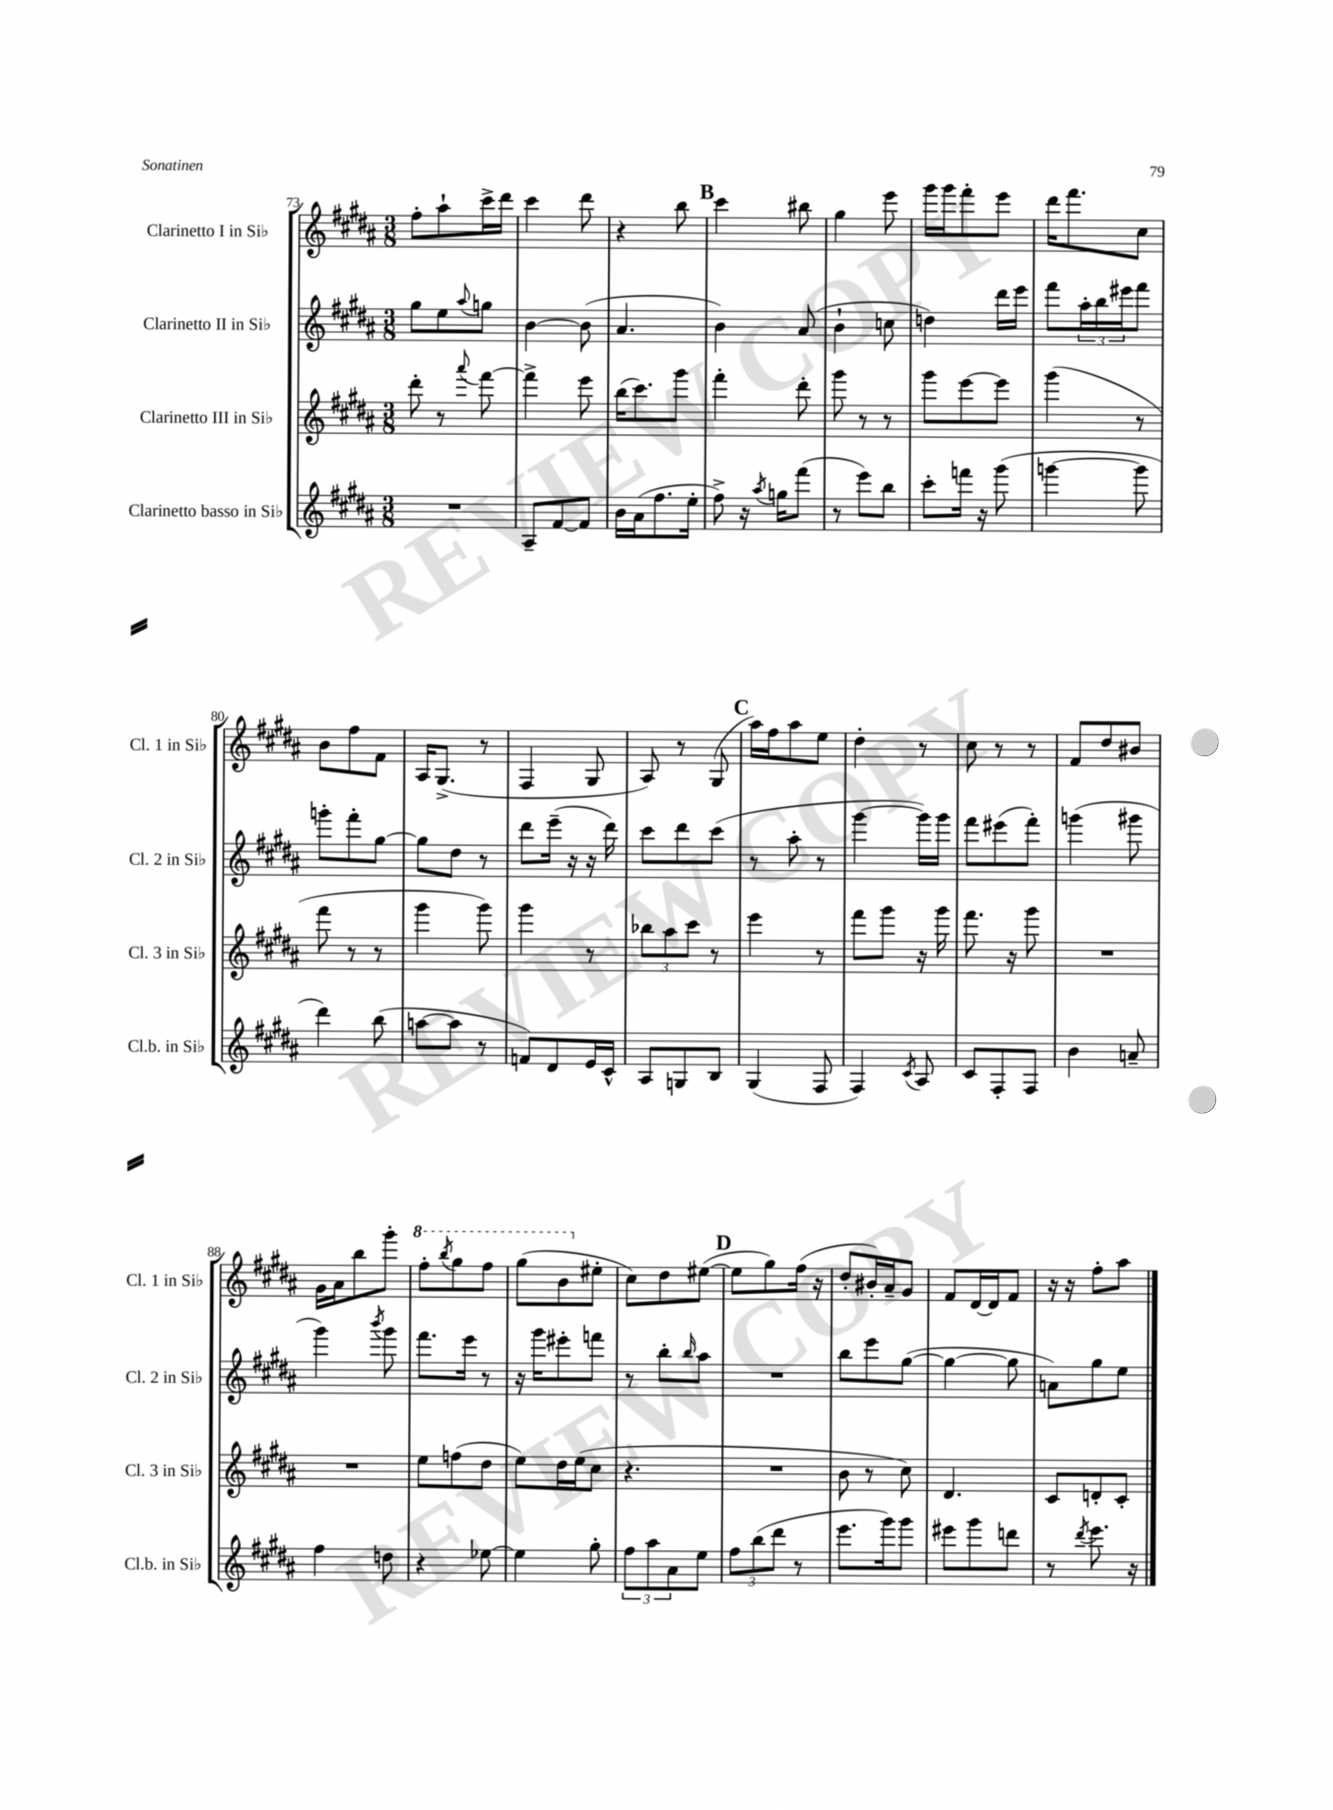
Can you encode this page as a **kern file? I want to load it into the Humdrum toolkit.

**kern	**kern	**kern	**kern
*part4	*part3	*part2	*part1
*staff4	*staff3	*staff2	*staff1
*I"Clarinetto basso in Si♭	*I"Clarinetto III in Si♭	*I"Clarinetto II in Si♭	*I"Clarinetto I in Si♭
*I'Cl.b. in Si♭	*I'Cl. 3 in Si♭	*I'Cl. 2 in Si♭	*I'Cl. 1 in Si♭
*clefG2	*clefG2	*clefG2	*clefG2
*k[f#c#g#d#a#]	*k[f#c#g#d#a#]	*k[f#c#g#d#a#]	*k[f#c#g#d#a#]
*M3/8	*M3/8	*M3/8	*M3/8
=73	=73	=73	=73
4.r	8ddd#'\	8gg#\L	8ff#'\L
.	8r	8ee\	8aa#`\
.	8qqaaa#/	8qqaa#/	.
.	[8fff#\	8ggn\J	16ccc#^\L
.	.	.	16ddd#\JJ
=74	=74	=74	=74
8A#~/L	4fff#^\]	[4b\	4ccc#\
[8f#/	.	.	.
8f#/J]	8eee\	(8b\]	8ddd#\
=75	=75	=75	=75
16b\LL	(16bb\KL	4.a#/	4r
(16a#\J	8.ccc#\)	.	.
8.ff#\	.	.	.
.	8ggg#\J	.	8bb\
16ee'\Jk	.	.	.
!!LO:REH:place=s1:t=B
=76	=76	=76	=76
8ff#^\)	4fff#'\	4b\)	4ccc#\
16r	.	.	.
8qaa#/	.	.	.
16ggn\KL	.	.	.
(8fff#\J	8ddd#'\	(8a#/	8bb#X\
=77	=77	=77	=77
8r	8ggg#\	4b`\	4gg#\
8eee\L)	8r	.	.
8bb\J	8r	8ccn\	8eee\
=78	=78	=78	=78
8ccc#'\L	8ggg#\L	4ddn\)	16ggg#\LL
.	.	.	16ggg#\J
16fffn\Jk	[8eee\	.	8fff#'\
16r	.	.	.
(8ggg#\	8eee\J]	16ddd#\LL	8eee\J
.	.	16eee\JJ	.
=79	=79	=79	=79
[4gggn\	(4ggg#\	8fff#\L	16ddd#\KL
.	.	.	8.fff#\
.	.	24aa#'\L	.
.	.	24bb\	.
.	.	24eee#X\J	.
8ggg\]	8r	8fff#\J	8cc#\J
!!LO:LB:g=z
=80	=80	=80	=80
4ddd#\)	8fff#\	8gggn'\L	8b\L
.	8r	8fff#'\	8ff#\
(8bb\	8r	[8gg#\J	8f#\J
=81	=81	=81	=81
[8aan\L	4ggg#\	8gg#\L]	16A#/KL
.	.	.	(8.G#^/J
8aa\J]	.	8dd#\J	.
8r	8ggg#\)	8r	8r
=82	=82	=82	=82
8fn/L)	4ggg#\	8ddd#\L	4F#/
8d#/	.	(16eee~\Jk	.
.	.	16r	.
16e/L	8r	16r	8G#/
16c#^^/JJ	.	16ddd#\)	.
=83	=83	=83	=83
8A#/L	12bb-X\L	8ccc#\L	8A#/)
.	12aa#\	.	.
8Gn/	.	8ddd#\	8r
.	12ccc#\J	.	.
8B/J	8r	(8ccc#\J	(8G#/
!!LO:REH:place=s1:t=C
=84	=84	=84	=84
(4G#/	4eee\	8r	16aa#\LL)
.	.	.	16ff#\J
.	.	8aa#'\	8aa#\
8F#/	8r	8r	8ee\J
=85	=85	=85	=85
4F#/)	8fff#\L	[4ggg#\	4dd#'\
.	8ggg#\J	.	.
8qc#/	.	.	.
8A#/	16r	16ggg#\LL])	8r
.	16ggg#\	16ggg#\JJ	.
=86	=86	=86	=86
8c#/L	8.fff#\	8fff#\L	8cc#\
8F#'/	.	(8eee#X\	8r
.	16r	.	.
8F#/J	8ggg#\	8fff#'\J)	8r
=87	=87	=87	=87
4b\	4.r	(4gggn\	8f#/L
.	.	.	8dd#/
8an~/	.	8ggg#X\	8b#X/J
!!LO:LB:g=z
=88	=88	=88	=88
4ff#\	4.r	4ggg#\)	16g#\LL
.	.	.	16a#\J
.	.	.	8bb\
.	.	8qbbb/	.
8ddn\	.	8ggg#\	8ggg#'\J
=89	=89	=89	=89
*	*	*	*8va
4r	8ee\L	8.fff#\L	8fff#'\L
.	.	.	8qbbb/
.	(8ffn\	.	8ggg#\
.	.	16eee\Jk	.
[8ee-X\	8dd#\J	8r	8fff#\J
=90	=90	=90	=90
4ee-\]	8ee\L)	16r	(8ggg#\L
.	.	16ggg#\KL	.
.	16dd#\L	8eee#X'\	8bb\
.	(16ee\J	.	.
*	*	*	*X8va
8gg#'\	8cc#\J	8fffn\J	8ee#X'\J
=91	=91	=91	=91
12ff#\L	4.r	8r	8cc#\L)
12aa#\	.	.	.
.	.	8bb'\L	8dd#\
12a#\	.	.	.
.	.	16qqbb/	.
8ee\J	.	8aa#\J	([8ee#X\J
!!LO:REH:place=s1:t=D
=92	=92	=92	=92
12ff#\L	4.r	4.r	8ee#\L]
(12bb\	.	.	.
.	.	.	8gg#\)
12ddd#\J	.	.	.
8r	.	.	(16ff#\Jk
.	.	.	16r
=93	=93	=93	=93
8.eee\L	8b\	8bb\L	8dd#'/L
.	8r	8eee\	16b#X'/L)
16ggg#\k)	.	.	16a#~/J
8ggg#\J	8cc#\)	([8gg#\J	8g#/J
=94	=94	=94	=94
8eee#X\L	4.d#/	4gg#\_	8f#/L
8ggg#\	.	.	[16d#/L
.	.	.	16d#/J]
8dddn\J	.	8gg#\]	8f#/J
=95	=95	=95	=95
8r	8c#/L	8an\L)	16r
.	.	.	16r
8qddd#/	.	.	.
8.eee\	8dn'/	8gg#\	8ff#'\L
.	8c#'/J	8ee\J	8aa#\J
16r	.	.	.
==	==	==	==
*-	*-	*-	*-
